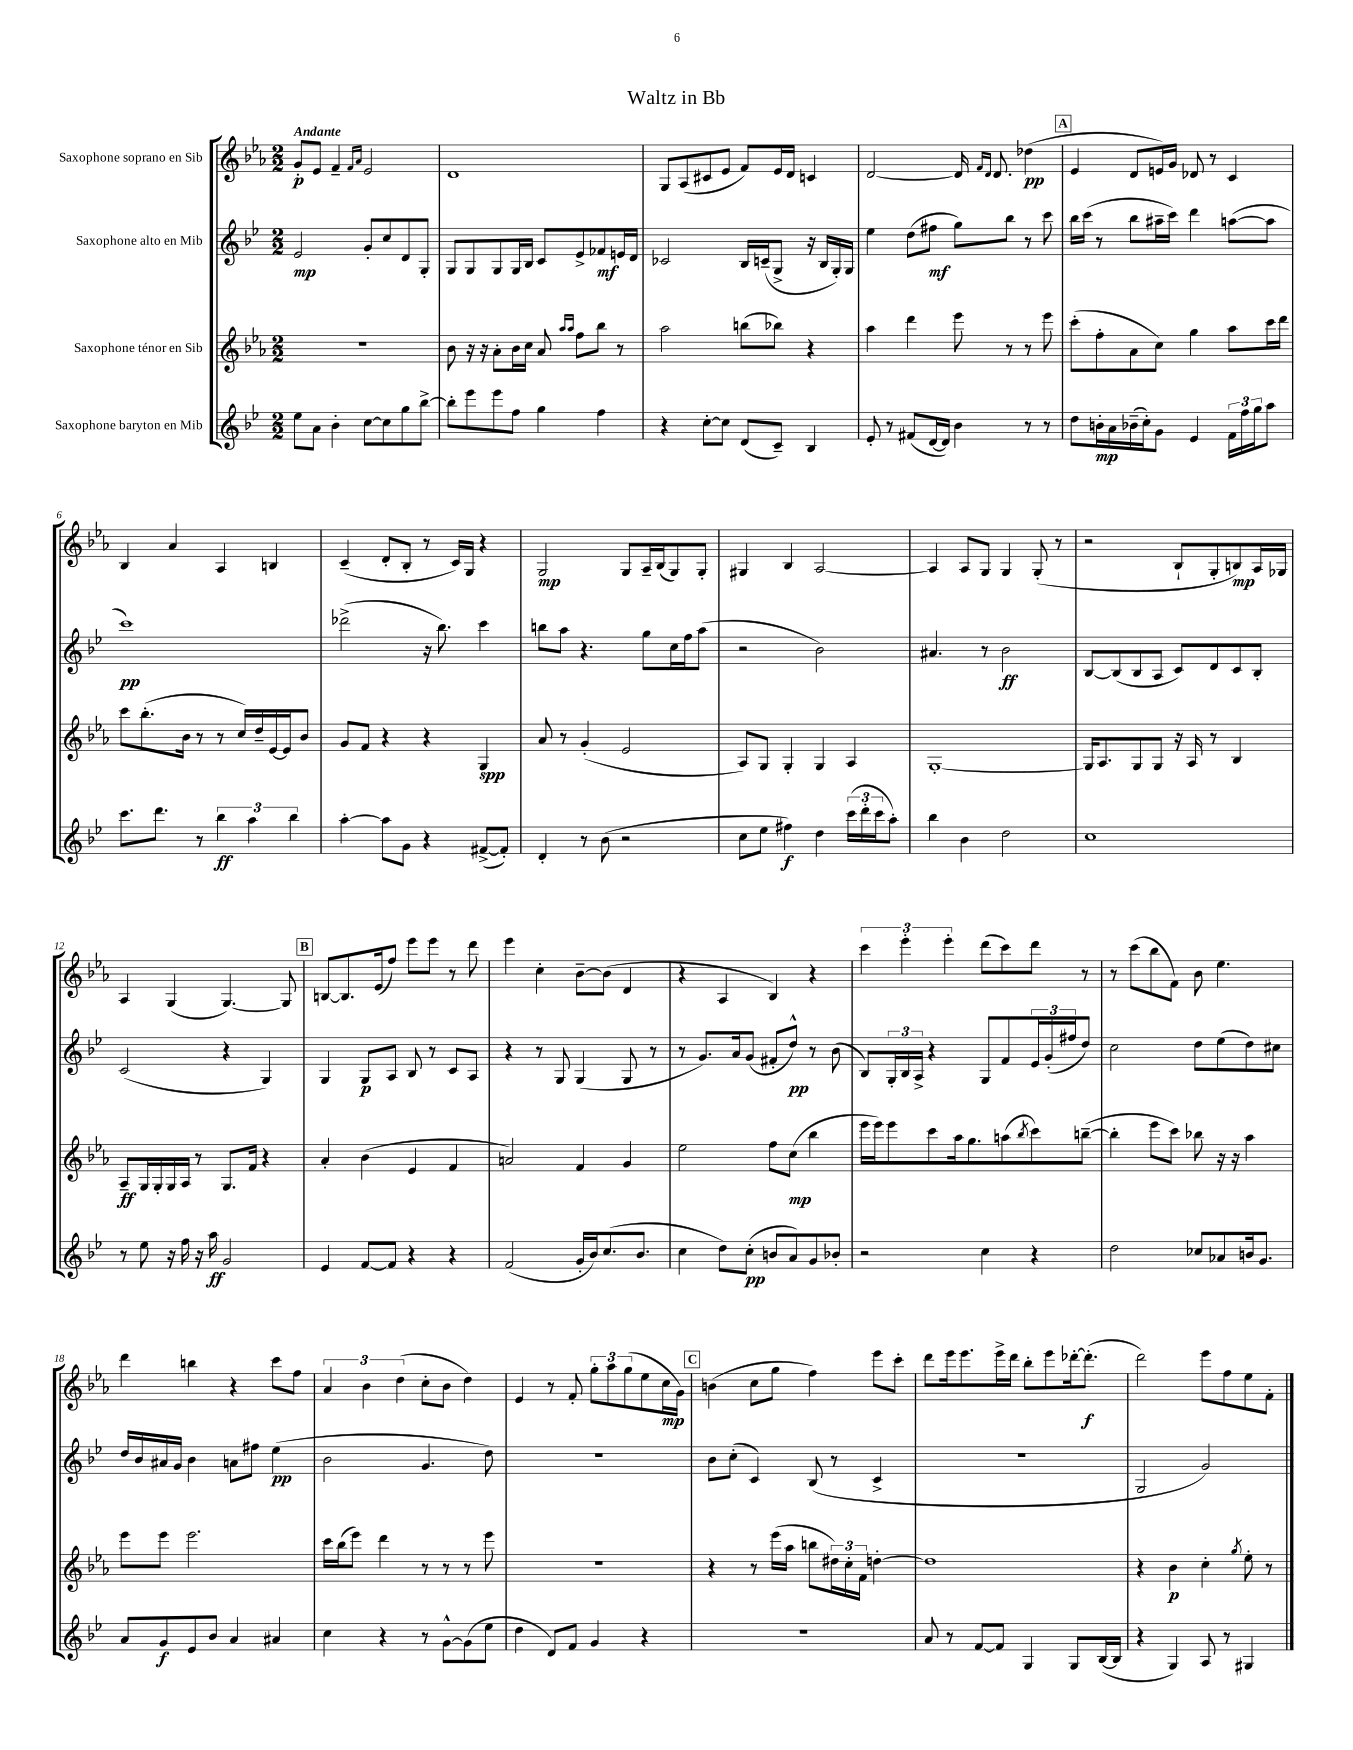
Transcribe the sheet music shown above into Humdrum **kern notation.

**kern	**kern	**kern	**kern
*staff4	*staff3	*staff2	*staff1
*clefG2	*clefG2	*clefG2	*clefG2
*k[b-e-]	*k[b-e-a-]	*k[b-e-]	*k[b-e-a-]
*M2/2	*M2/2	*M2/2	*M2/2
8ee-	1r	2e-	8g'
8a	.	.	8e-
4b-'	.	.	4f~
.	.	.	16qqf
.	.	.	16qqa-
[8cc	.	8g'	2e-
8cc]	.	8cc	.
8gg	.	8d	.
[8bb-^	.	8G'	.
=	=	=	=
8bb-']	8b-	8G	1d
8eee-	16r	8G	.
.	16r	.	.
8eee-	8a-'	8G	.
8ff	16b-	16G	.
.	16cc	16B-	.
4gg	8a-	8c	.
.	16qqaa-	.	.
.	16qqaa-	.	.
.	8ff	8e-^	.
4ff	8bb-	8f-	.
.	8r	16e	.
.	.	16d	.
=	=	=	=
4r	2aa-	2c-	8G
.	.	.	(8A-
[8cc'	.	.	8c#
8cc]	.	.	8e-
(8d	(8bb	16B-	8f)
.	.	(16c~	.
8c~)	8bb-)	8G^	16e-
.	.	.	16d
4B-	4r	16r	4c
.	.	16B-	.
.	.	16G')	.
.	.	16G	.
=	=	=	=
8e-'	4aa-	4ee-	[2d
8r	.	.	.
(8f#	4ddd	(8dd	.
[16d	.	8ff#	.
16d])	.	.	.
4b-	8eee-	8gg)	16d]
.	.	.	16qqf
.	.	.	16qqd
.	.	.	8.d
.	8r	8bb-	.
8r	8r	8r	(4dd-
8r	8eee-	8ccc	.
=	=	=	=
8dd	(8ccc'	16bb-	4e-
.	.	(16ccc	.
16b'	8ff'	8r	.
16a	.	.	.
(16b-~	8a-	8bb-	8d
16cc')	.	.	.
8g	8cc)	16aa#~	16e)
.	.	16ccc)	16g
4e-	4gg	4ddd	8d-
.	.	.	8r
24f	8aa-	([8aa	4c
24ff	.	.	.
24gg	.	.	.
8aa	16ccc	8aa]	.
.	16ddd	.	.
=	=	=	=
8.ccc	8ccc	1ccc)	4B-
.	(8.bb-'	.	.
8.ddd	.	.	.
.	.	.	4a-
.	16b-	.	.
8r	8r	.	.
6bb-	8r	.	4A-
.	16cc)	.	.
6aa	.	.	.
.	16dd~	.	.
.	[16e-	.	4B
.	16e-]	.	.
6bb-	.	.	.
.	8b-	.	.
=	=	=	=
[4aa'	8g	(2ddd-^	(4c~
.	8f	.	.
8aa]	4r	.	8d'
8g	.	.	8B-'
4r	4r	16r	8r
.	.	8.bb-)	.
.	.	.	16c)
.	.	.	16G
([8f#^	4G	4ccc	4r
8f#'])	.	.	.
=	=	=	=
4d'	8a-	8bb	2G
.	8r	8aa	.
8r	(4g'	4.r	.
(8b-	.	.	.
2r	2e-	.	8G
.	.	8gg	16A-~
.	.	.	(16B-
.	.	16cc	8G)
.	.	16ff	.
.	.	(8aa	8G'
=	=	=	=
8cc	8A-)	2r	4G#
8ee-	8G	.	.
4ff#)	4G'	.	4B-
4dd	4G	2b-)	[2A-
(24ccc	4A-	.	.
24ddd'	.	.	.
24ccc	.	.	.
8aa')	.	.	.
=	=	=	=
4bb-	[1G'	4.a#	4A-]
4b-	.	.	8A-
.	.	8r	8G
2dd	.	2b-	4G
.	.	.	(8G'
.	.	.	8r
=	=	=	=
1cc	16G]	[8B-	2r
.	8.A-	.	.
.	.	(8B-]	.
.	8G	8B-	.
.	8G	8A	.
.	16r	8c)	8B-`
.	16A-	.	.
.	8r	8d	8G'
.	4B-	8c	8B)
.	.	8B-'	16A-
.	.	.	16G-
=	=	=	=
8r	8A-~	(2c	4A-
8ee-	16G	.	.
.	16G'	.	.
16r	16G	.	(4G
16ff	16A-	.	.
16r	8r	.	.
16aa	.	.	.
2g	8.G	4r	[4.G)
.	16f	.	.
.	4r	4G)	.
.	.	.	8G]
=	=	=	=
4e-	4a-'	4G	[8B
.	.	.	8.B]
[8f	(4b-	8G	.
.	.	.	(16e-
8f]	.	8A	8ff)
4r	4e-	8B-	8eee-
.	.	8r	8eee-
4r	4f	8c	8r
.	.	8A	8ddd
=	=	=	=
(2f	2a)	4r	4eee-
.	.	8r	4cc'
.	.	8G	.
16g'	4f	(4G	[8b-~
16b-)	.	.	.
(8.cc	.	.	(8b-]
.	4g	8G	4d
8.b-	.	.	.
.	.	8r	.
=	=	=	=
4cc	2ee-	8r	4r
.	.	8.g)	.
8dd)	.	.	4A-
.	.	16a	.
(8cc'	.	(8g	.
8b	8ff	8f#'	4B-)
8a)	(8cc	8dd^^)	.
8g	4bb-	8r	4r
8b-'	.	(8b-	.
=	=	=	=
2r	16eee-	8B-)	6ccc
.	16eee-)	.	.
.	8eee-	24G'	.
.	.	24B-	6eee-'
.	.	24A^	.
.	8ccc	4r	.
.	.	.	6eee-'
.	16aa-	.	.
.	8.gg	.	.
4cc	.	8G	(8ddd
.	(8aa	8f	8ccc)
.	8qbb-	.	.
4r	8ccc)	24e-	8ddd
.	.	(24g'	.
.	.	24ff#	.
.	([8bb~	8dd)	8r
=	=	=	=
2dd	4bb']	2cc	8r
.	.	.	(8ccc
.	8eee-	.	8bb-
.	8ccc)	.	8f)
8cc-	8bb-	8dd	8b-
8a-	16r	(8ee-	4.ee-
.	16r	.	.
16b	4aa-	8dd)	.
8.g	.	.	.
.	.	8cc#	.
=	=	=	=
8a	8eee-	16dd	4ddd
.	.	16b-	.
8g	8eee-	16a#	.
.	.	16g	.
8e-	2.eee-	4b-	4bb
8b-	.	.	.
4a	.	8a	4r
.	.	8ff#	.
4a#	.	(4ee-	8ccc
.	.	.	8ff
=	=	=	=
4cc	16ccc	2b-	6a-
.	(16bb-	.	.
.	8eee-)	.	.
.	.	.	6b-
4r	4ddd	.	.
.	.	.	(6dd
8r	8r	4.g	8cc'
[8g^^	8r	.	8b-
(8g]	8r	.	4dd)
8ee-	8eee-	8dd)	.
=	=	=	=
4dd	1r	1r	4e-
8d)	.	.	8r
8f	.	.	8f'
4g	.	.	12gg'
.	.	.	12aa-
.	.	.	(12gg
4r	.	.	8ee-
.	.	.	16cc
.	.	.	16g)
=	=	=	=
1r	4r	8b-	(4b
.	.	(8cc'	.
.	8r	4c)	8cc
.	(16eee-	.	8gg
.	16aa-	.	.
.	8bb	(8B-	4ff)
.	24dd#)	8r	.
.	24cc'	.	.
.	24f	.	.
.	[4dd'	4c^	8eee-
.	.	.	8ccc'
=	=	=	=
8a	1dd]	1r	8ddd
8r	.	.	16eee-
.	.	.	8.eee-
[8f	.	.	.
8f]	.	.	16eee-^
.	.	.	16ddd
4G	.	.	8bb-'
.	.	.	8eee-
8G	.	.	[16ddd-'
.	.	.	(8.ddd-']
([16B-	.	.	.
16B-]	.	.	.
=	=	=	=
4r	4r	2G	2ddd)
4G)	4b-	.	.
8A	4cc'	2g)	8eee-
8r	.	.	8ff
.	8qgg	.	.
4G#	8ee-'	.	8ee-
.	8r	.	8f'
==	==	==	==
*-	*-	*-	*-
